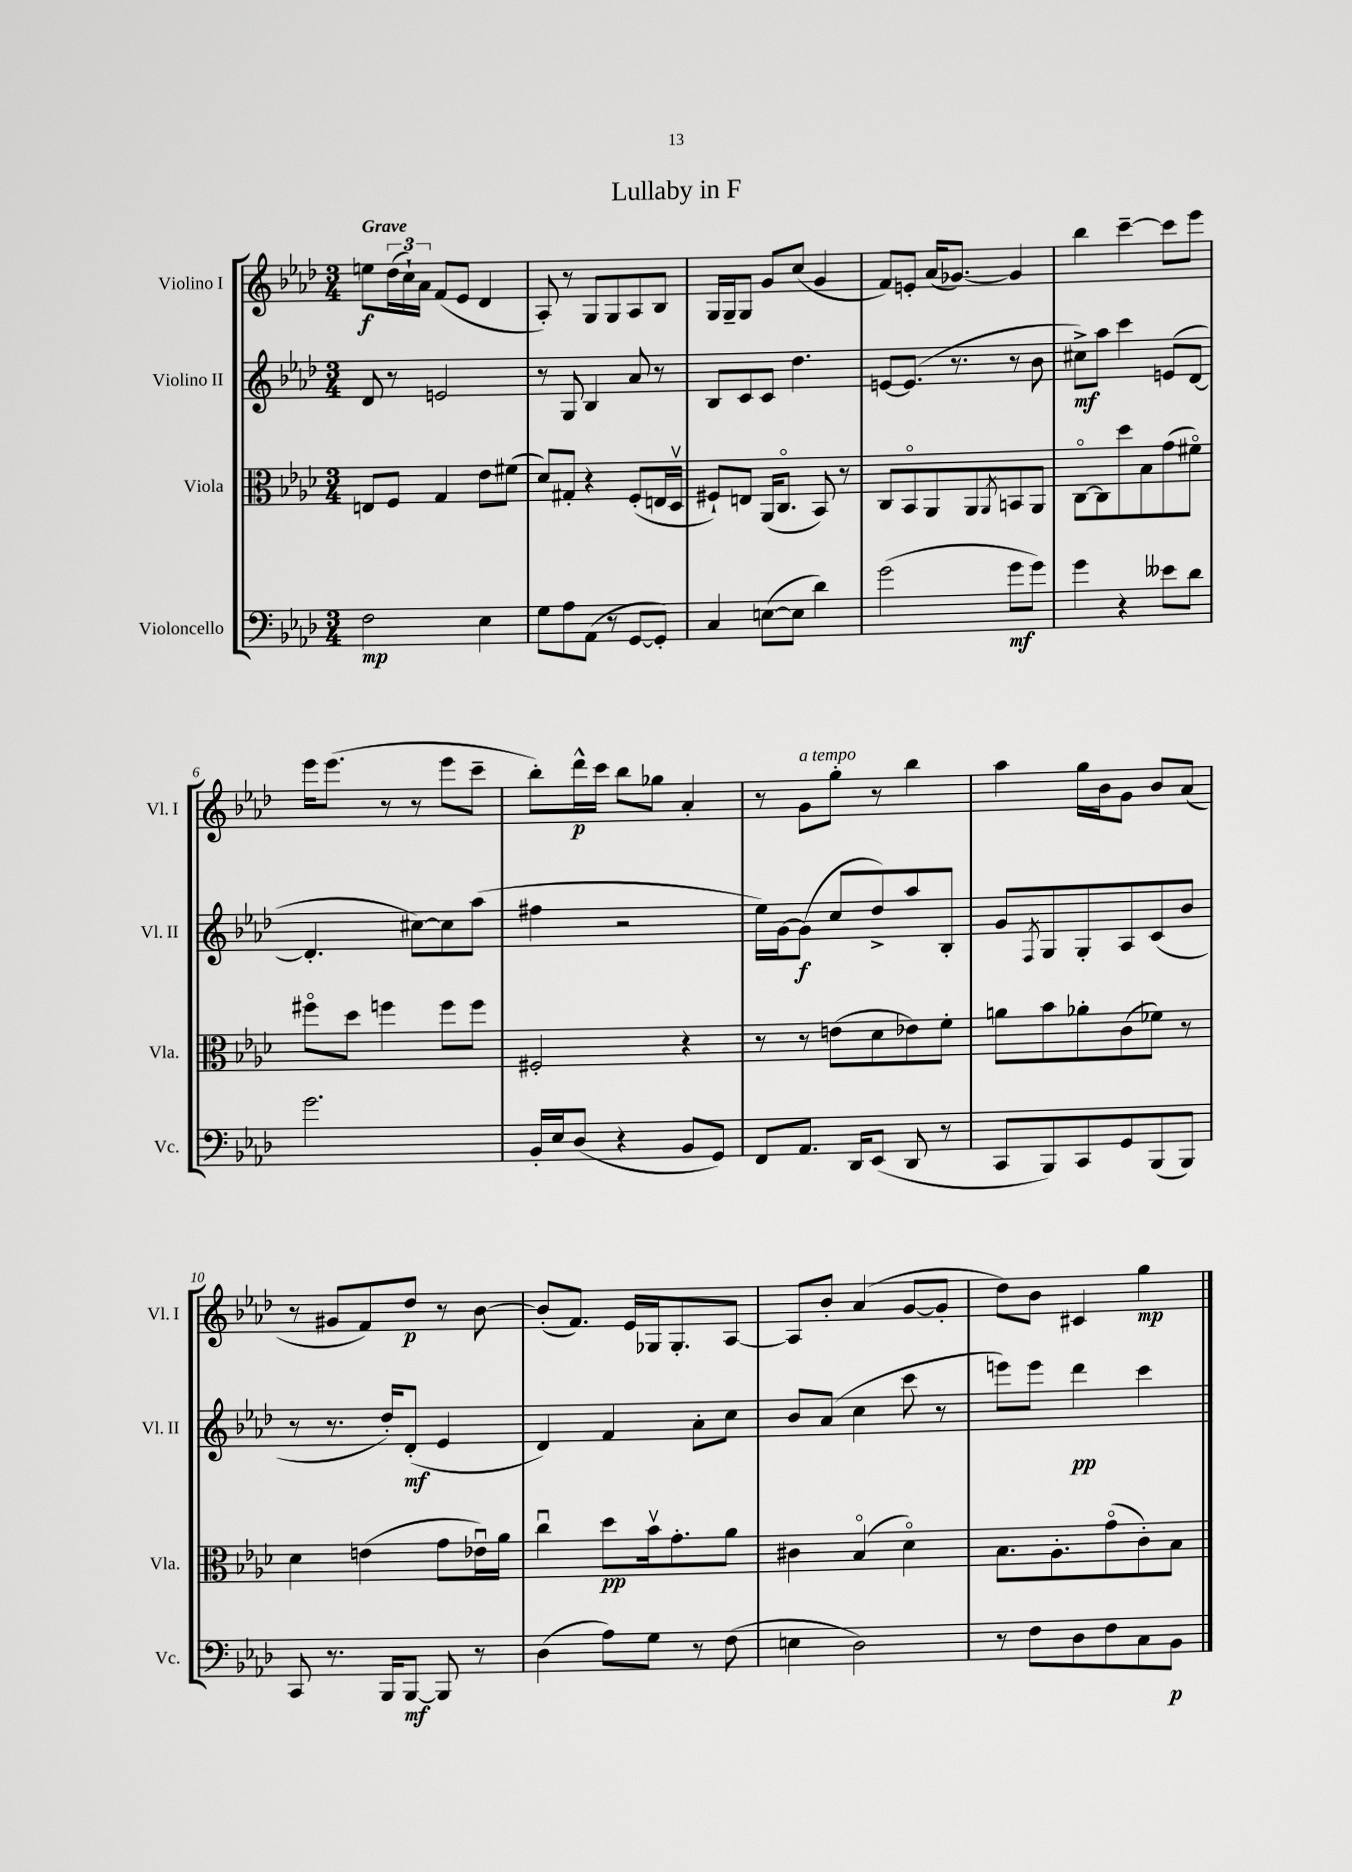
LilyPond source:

\header { title = "Lullaby in F" }
<<
\new StaffGroup <<
\new Staff = "s0" \with { instrumentName = "Violino I" shortInstrumentName = "Vl. I" } {
    \clef treble \key aes \major \numericTimeSignature \time 3/4 \tempo "Grave"
    e''8\f \tuplet 3/2 { des''16( c''16-!) aes'16 } f'8( ees'8 des'4 |
    aes8-.) r8 g8 g8 aes8 bes8 |
    g16 g16-- g8 g'8 c''8( g'4 |
    f'8) e'8-. aes'16( ges'8.~) ges'4 |
    bes''4 c'''4~-- c'''8 ees'''8 |
    ees'''16 ees'''8.( r8 r8 ees'''8 c'''8-- |
    bes''8-.) des'''16-^\p c'''16 bes''8 ges''8 aes'4-. |
    r8 g'8^\markup { \italic "a tempo" } g''8-. r8 bes''4 |
    aes''4 g''16 bes'16 g'8 bes'8 aes'8( |
    r8 gis'8 f'8) des''8\p r8 bes'8~ |
    bes'8-.( f'8.) ees'16 ges16 ges8.-. aes8~ |
    aes8 bes'8-. aes'4( g'8~ g'8-. |
    des''8) bes'8 cis'4 g''4\mp \bar "|." |
}
\new Staff = "s1" \with { instrumentName = "Violino II" shortInstrumentName = "Vl. II" } {
    \clef treble \key aes \major \numericTimeSignature \time 3/4
    des'8 r8 e'2 |
    r8 g8 bes4 aes'8 r8 |
    bes8 c'8 c'8 des''4. |
    e'8~ e'8.( r8. r8 bes'8 |
    cis''8->\mf) aes''8 c'''4 e'8( des'8~ |
    des'4.-. cis''8~) cis''8 aes''8( |
    fis''4 r2 |
    ees''16) g'16~ g'8\f( c''8 des''8->) aes''8 bes8-. |
    g'8 \acciaccatura { f8 } g8 g8-. aes8 c'8( bes'8 |
    r8 r8. des''16-.) des'8-.\mf( ees'4 |
    des'4) f'4 aes'8-. c''8 |
    bes'8 aes'8( c''4 c'''8 r8 |
    e'''8) e'''8 des'''4\pp c'''4 \bar "|." |
}
\new Staff = "s2" \with { instrumentName = "Viola" shortInstrumentName = "Vla." } {
    \clef alto \key aes \major \numericTimeSignature \time 3/4
    e8 f8 g4 ees'8 fis'8( |
    des'8) gis8-. r4 f8-.( e16 des16\upbow |
    fis8-!) e8 aes,16( c8.\flageolet bes,8) r8 |
    c8 bes,8\flageolet aes,8 aes,8 \acciaccatura { aes,8 } b,8 aes,8 |
    c8~\flageolet c8 des''8 bes8 g'8( fis'8\flageolet) |
    fis''8\flageolet des''8 f''4 f''8 f''8 |
    fis2-. r4 |
    r8 r8 e'8( des'8 ees'8) f'8-. |
    a'8 bes'8 aes'8-. c'8( fes'8) r8 |
    des'4 e'4( g'8 ees'16\downbow) aes'16 |
    c''4\downbow des''8\pp bes'16\upbow g'8.-. aes'8 |
    cis'4 bes4\flageolet( des'4\flageolet) |
    bes8. aes8.-. g'8\flageolet( c'8-.) bes8 \bar "|." |
}
\new Staff = "s3" \with { instrumentName = "Violoncello" shortInstrumentName = "Vc." } {
    \clef bass \key aes \major \numericTimeSignature \time 3/4
    f2\mp ees4 |
    g8 aes8 aes,8( r8 g,8~ g,8-.) |
    c4 e8~( e8 des'4) |
    g'2( g'8\mf g'8) |
    g'4 r4 eeses'8 des'8 |
    g'2. |
    bes,16-. ees16 des8( r4 bes,8 g,8) |
    f,8 aes,8. des,16 ees,8( des,8 r8 |
    c,8 bes,,8) c,8 g,8 bes,,8( bes,,8) |
    c,8 r8. bes,,16 bes,,8~\mf bes,,8 r8 |
    des4( aes8) g8 r8 f8( |
    e4 des2) |
    r8 f8 des8 f8 c8 bes,8\p \bar "|." |
}
>>
>>
